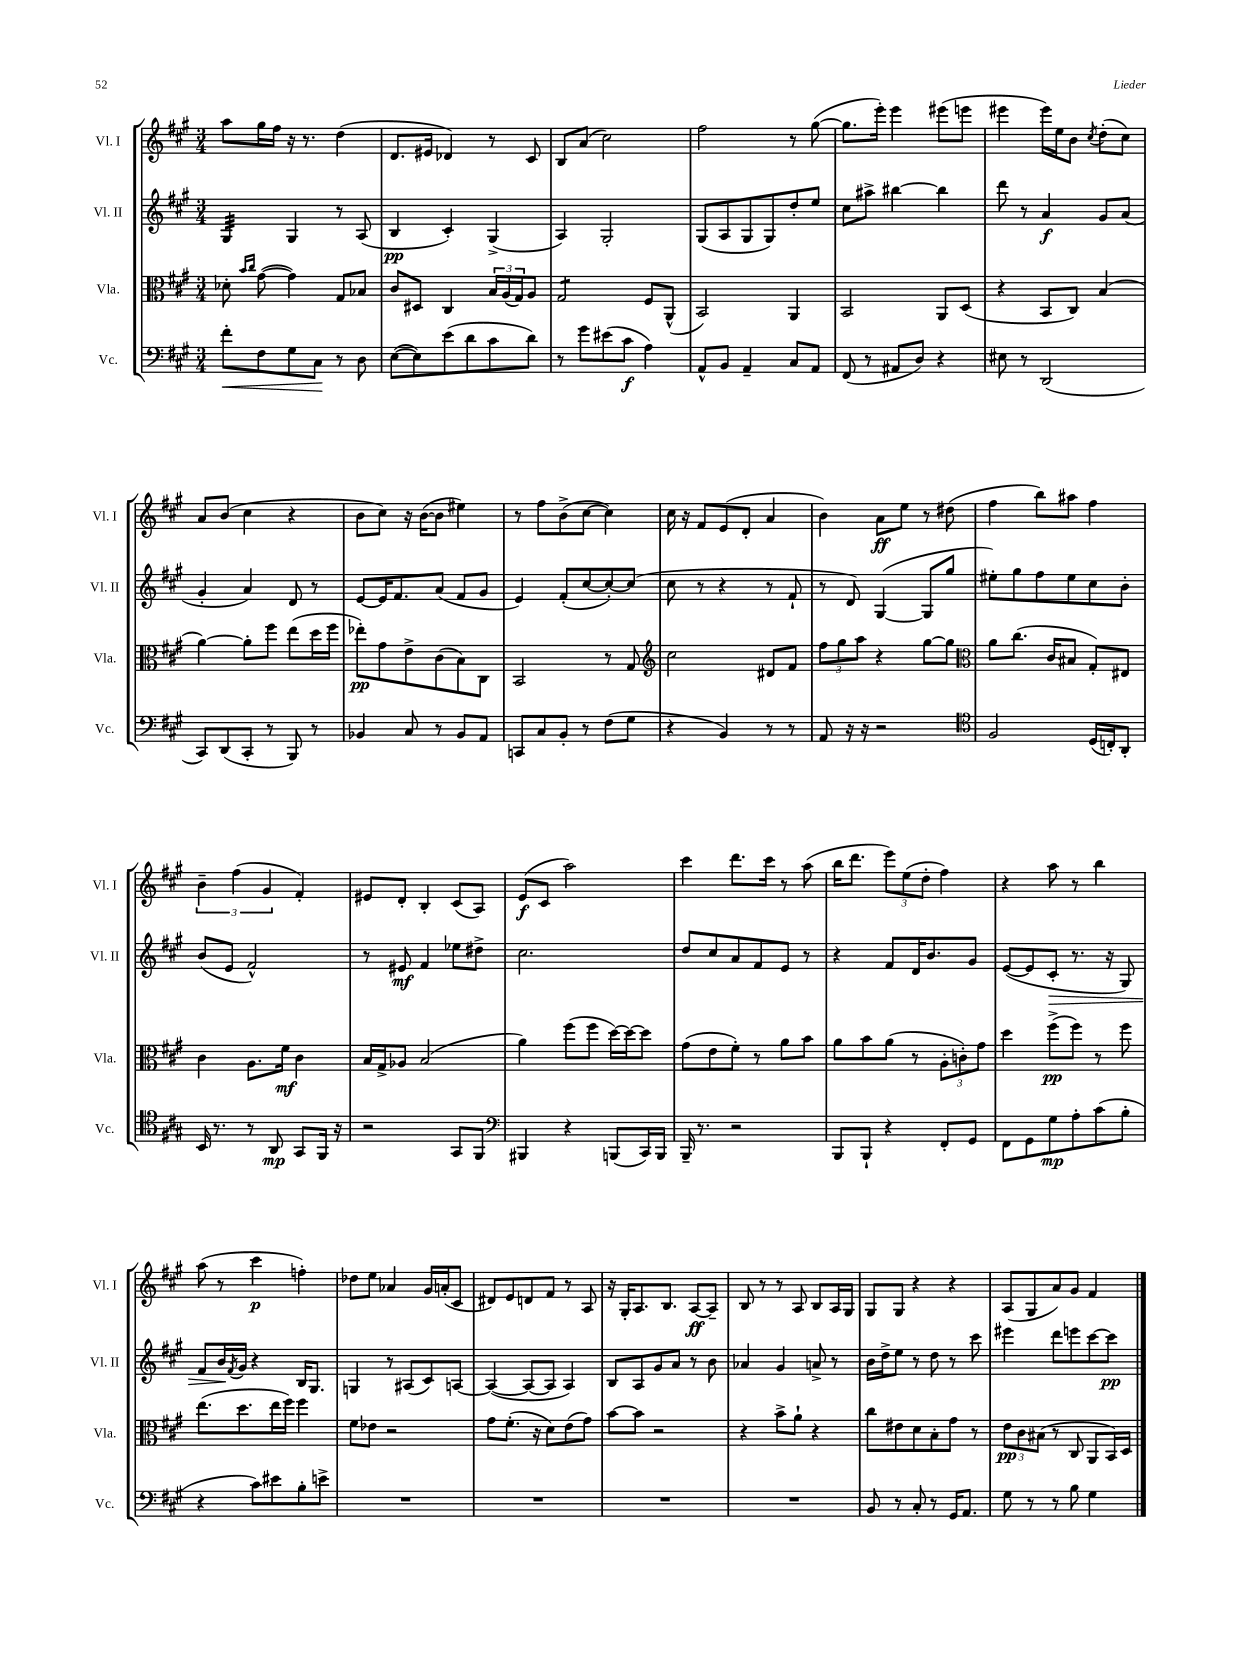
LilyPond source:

<<
\new StaffGroup <<
\new Staff = "s0" \with { instrumentName = "Vl. I" shortInstrumentName = "Vl. I" } {
    \clef treble \key a \major \numericTimeSignature \time 3/4
    a''8 gis''16 fis''16 r16 r8. d''4( |
    d'8. eis'16 des'4) r8 cis'8 |
    b8 a'8( cis''2) |
    fis''2 r8 gis''8~( |
    gis''8. e'''16-.) e'''4 eis'''8( e'''8 |
    eis'''4 eis'''16) e''16 b'8 \acciaccatura { cis''8 } d''8-.( cis''8) |
    a'8 b'8( cis''4 r4 |
    b'8 cis''8) r16 b'16~( b'8 eis''4) |
    r8 fis''8 b'8->( cis''8~ cis''4) |
    cis''16 r16 fis'8 e'8( d'8-. a'4 |
    b'4) a'8\ff e''8 r8 dis''8( |
    fis''4 b''8) ais''8 fis''4 |
    \tuplet 3/2 { b'4-- fis''4( gis'4 } fis'4-.) |
    eis'8 d'8-. b4-. cis'8( a8) |
    e'8\f( cis'8 a''2) |
    cis'''4 d'''8. cis'''16 r8 a''8( |
    b''16 d'''8. \tuplet 3/2 { e'''8) e''8( d''8-. } fis''4) |
    r4 a''8 r8 b''4 |
    a''8( r8 cis'''4\p f''4-.) |
    des''8 e''8 aes'4 gis'16 a'16-.( cis'8 |
    dis'8) e'8 d'8 fis'8 r8 a8 |
    r16 gis16-. a8. b8. a8~\ff a8-- |
    b8 r8 r8 a8 b8 a16 gis16 |
    gis8 gis8 r4 r4 |
    a8( gis8 a'8) gis'8 fis'4 \bar "|." |
}
\new Staff = "s1" \with { instrumentName = "Vl. II" shortInstrumentName = "Vl. II" } {
    \clef treble \key a \major \numericTimeSignature \time 3/4
    gis4:32 gis4 r8 a8( |
    b4\pp cis'4-.) gis4->( |
    a4) gis2-. |
    gis8( a8 gis8 gis8) d''8-. e''8 |
    cis''8 ais''8-> bis''4~ bis''4 |
    d'''8 r8 a'4\f gis'8 a'8( |
    gis'4-. a'4) d'8 r8 |
    e'8~ e'16 fis'8. a'8( fis'8 gis'8 |
    e'4) fis'8-.( cis''8~ cis''8~-.) cis''8( |
    cis''8 r8 r4 r8 fis'8-! |
    r8 d'8) gis4~( gis8 gis''8 |
    eis''8-.) gis''8 fis''8 eis''8 cis''8 b'8-. |
    b'8( e'8 fis'2-^) |
    r8 eis'8\mf fis'4 ees''8 dis''8-> |
    cis''2. |
    d''8 cis''8 a'8 fis'8 e'8 r8 |
    r4 fis'8 d'16 b'8. gis'8 |
    e'8~( e'8 cis'8-.\> r8. r16 gis8) |
    fis'8 b'16\! \acciaccatura { fis'8 } gis'16 r4 b16 gis8. |
    g4 r8 ais8( cis'8) a8~ |
    a4~( a8~ a8 a4) |
    b8 a8 gis'8 a'8 r8 b'8 |
    aes'4 gis'4 a'8-> r8 |
    b'16 d''16-> e''8 r8 d''8 r8 cis'''8 |
    eis'''4 d'''8 e'''8 cis'''8~ cis'''8\pp \bar "|." |
}
\new Staff = "s2" \with { instrumentName = "Vla." shortInstrumentName = "Vla." } {
    \clef alto \key a \major \numericTimeSignature \time 3/4
    des'8-. \grace { b'16 cis''16 } gis'8~( gis'4) gis8 bes8 |
    cis'8 dis8 cis4 \tuplet 3/2 { b16 a16( gis16) } a8 |
    gis2:8 fis8 a,8-^( |
    b,2) a,4 |
    b,2 a,8 d8( |
    r4 b,8 cis8) b4( |
    a'4~) a'8-. fis''8 e''8( d''16 fis''16 |
    ees''8-.\pp) gis'8 e'8-> cis'8( b8) cis8 |
    b,2 r8 gis8 |
    \clef treble cis''2 dis'8 fis'8 |
    \tuplet 3/2 { fis''8 gis''8 a''8 } r4 gis''8~ gis''8 |
    \clef alto a'8 cis''8.( cis'16 bis8 gis8-.) eis8 |
    cis'4 a8. fis'16\mf cis'4 |
    b16 gis16-> aes8 b2( |
    a'4) fis''8( fis''8 d''16~) d''16~ d''8 |
    gis'8( e'8 fis'8-.) r8 a'8 b'8 |
    a'8 b'8 a'8( r8 \tuplet 3/2 { a8-. c'8-.) gis'8 } |
    d''4 fis''8->\pp( fis''8) r8 fis''8 |
    e''8.( d''8. e''16 fis''16) fis''4 |
    fis'8 ees'8 r2 |
    gis'8 fis'8.-.( r16 d'8) e'8( gis'8) |
    b'8~ b'8 r2 |
    r4 b'8-> a'8-! r4 |
    cis''8 eis'8 d'8 b8-. gis'8 r8 |
    \tuplet 3/2 { e'8\pp cis'8 bis8( } r8 cis8 a,8 b,16) d16 \bar "|." |
}
\new Staff = "s3" \with { instrumentName = "Vc." shortInstrumentName = "Vc." } {
    \clef bass \key a \major \numericTimeSignature \time 3/4
    fis'8-.\< fis8 gis8 cis8\! r8 d8 |
    e8~( e8) e'8( d'8 cis'8 d'8) |
    r8 gis'8 eis'8( cis'8\f a4) |
    a,8-^ b,8 a,4-- cis8 a,8 |
    fis,8( r8 ais,8 d8) r4 |
    eis8 r8 d,2( |
    cis,8) d,8( cis,8-. r8 b,,8) r8 |
    bes,4 cis8 r8 bes,8 a,8 |
    c,8 cis8 b,8-. r8 fis8( gis8 |
    r4 b,4) r8 r8 |
    a,8 r16 r16 r2 |
    \clef tenor fis2 d16( c16-.) a,8-. |
    b,16 r8. r8 a,8\mp gis,8 fis,16 r16 |
    r2 gis,8 fis,8 |
    \clef bass bis,,4 r4 b,,8( cis,16) b,,16 |
    b,,16-- r8. r2 |
    b,,8 b,,8-! r4 fis,8-. gis,8 |
    fis,8 gis,8 gis8\mp a8-. cis'8( b8-. |
    r4 cis'8) eis'8 b8-. e'8-> |
    R2. |
    R2. |
    R2. |
    R2. |
    b,8 r8 cis8-. r8 gis,16 a,8. |
    gis8 r8 r8 b8 gis4 \bar "|." |
}
>>
>>
\layout { \context { \Score \remove "Bar_number_engraver" } }
